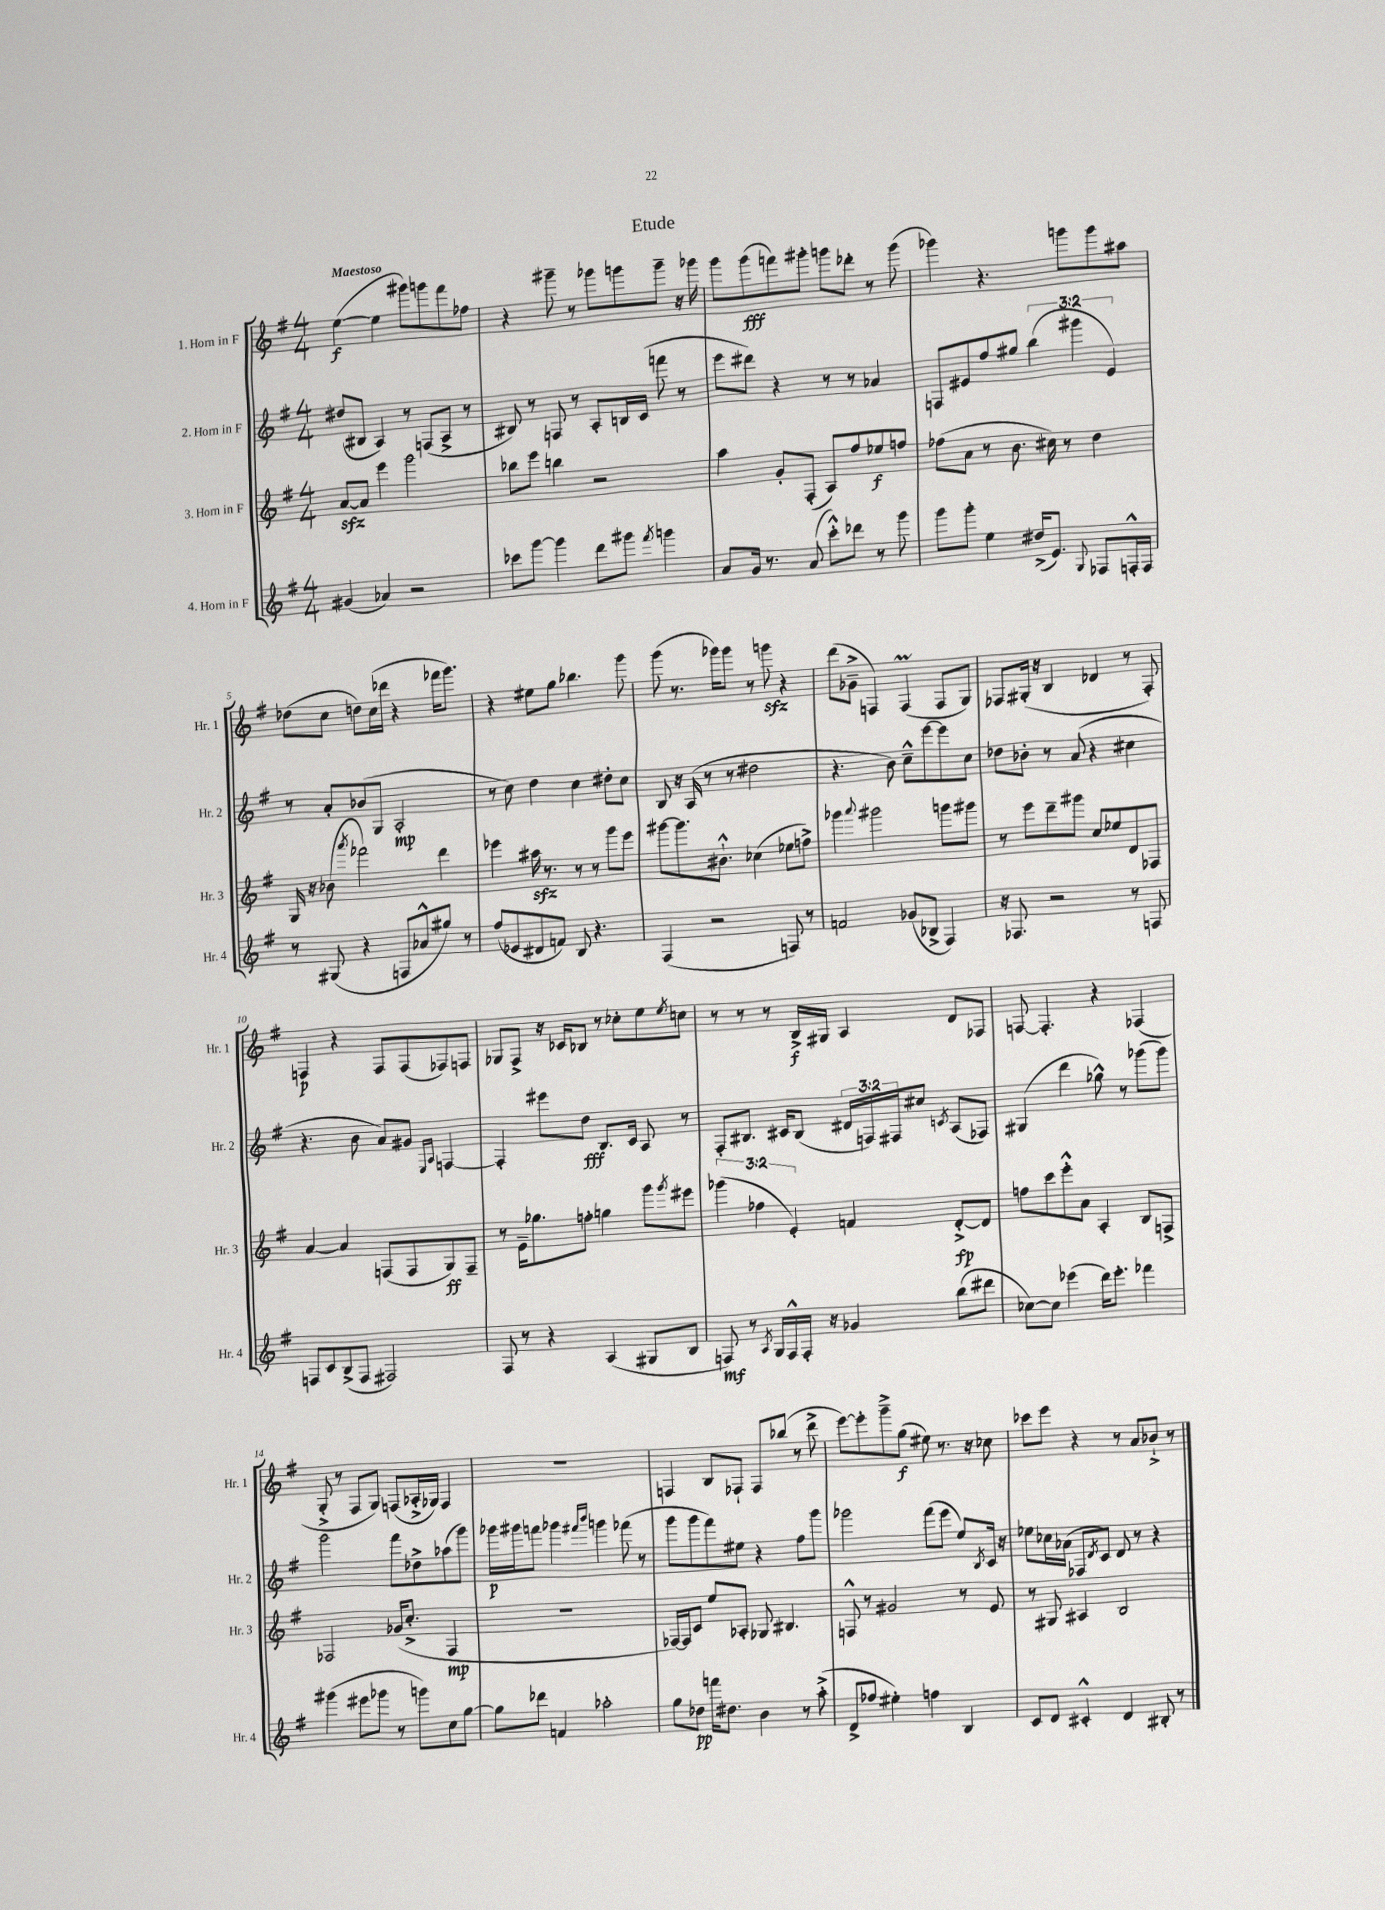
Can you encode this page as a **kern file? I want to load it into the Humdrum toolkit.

**kern	**kern	**kern	**kern
*staff4	*staff3	*staff2	*staff1
*clefG2	*clefG2	*clefG2	*clefG2
*k[f#]	*k[f#]	*k[f#]	*k[f#]
*M4/4	*M4/4	*M4/4	*M4/4
(4g#/	[8a/L	(8dd#/L	([4ee\
.	8a/]J	8B#/J	.
4a-/)	4eee\	4A/)	4ee\]
2r	2ggg\	8r	8ggg#\L)
.	.	(8F/L	8ggg\
.	.	8A^/J	8fff#\
.	.	8r	8ff-\J
=	=	=	=
8ccc-\L	8bb-\L	8B#/)	4r
[8ggg\J	8eee\J	8r	.
4ggg\]	4bb\	8F/	8ggg#~\
.	.	8r	8r
8ddd\L	2r	8A'/L	8ggg-\L
8ggg#\J	.	16B/L	8ggg\
.	.	(16c/JJ	.
8qfff#/	.	.	.
4ggg\	.	8fff\	8ggg~\J
.	.	8r	16r
.	.	.	16ggg-\
=	=	=	=
8a/L	4aa\	8eee\L	8ggg\L
16g/Jk	.	8ddd#\J)	(8ggg\
8.r	.	.	.
.	8g'/L	4r	8fff\)
(8a/	(8F#'/J	.	8ggg#'\J
8ccc'^^\L)	8A/L)	8r	8ggg\L
8ddd-\J	8ff#/	8r	8ddd-'\J
8r	8ee-/	4a-/	8r
8ggg\	8ff/J	.	(8ggg\
=	=	=	=
8ggg\L	(8ff-\L	8F/L	4ggg-\)
8ggg'\J	8a\J	8e#/	.
4ee\	8r	8ff#/	4.r
.	8.b\	8gg#/J	.
(16dd#^/LK	.	(6bb\	.
8.e/J)	16cc#\)	.	.
.	8r	.	8ggg\L
.	.	6ggg#\	.
8qqG/	.	.	.
8F-/L	4dd\	.	8ggg\
.	.	6e#/)	.
16F'^^/L	.	.	8aa#\J
16F/JJ	.	.	.
=	=	=	=
8r	16G/	8r	(8dd-\L
.	16r	.	.
(8G#/	(8b-\	8a'/L	8cc\J
.	8qaaa/	.	.
4r	2fff-\)	(8b-/	8dd\L)
.	.	8G/J	(16cc\L
.	.	.	16ddd-\JJ
8F/L	.	2A'/	4r
8a-^^/	.	.	.
8gg#/J)	4ddd\	.	16fff-\LK
.	.	.	8.ggg\J)
8r	.	.	.
=	=	=	=
(8ff#/L	4eee-\	8r	4r
8e-/	.	8cc\)	.
8d#/	16aa#\	4dd\	8ee#\L
.	8.r	.	.
8f/J)	.	.	8gg\J
8B/	8r	4cc\	4.bb-\
4.r	8r	.	.
.	8ggg\L	8dd#'\L	.
.	8eee-\J	8cc\J	8ggg\
=	=	=	=
(4F#/	[8ggg#\L	8B/	(8ggg\
.	8.ggg#\]	16r	8.r
.	.	(16A/	.
2r	.	8r	.
.	8.b#`^^\J	.	16ggg-\LK)
.	.	8r	8ggg-\J
.	(4cc-\	2dd#\	8r
.	.	.	8ggg\
8F/)	8ee-\L	.	4r
8r	8ff^\J)	.	.
=	=	=	=
2f/	4ggg-\	4.r	(8ddd\L
.	.	.	8g-~^\J
.	8qqaaa/	.	.
.	2ggg#\	.	4F/)
.	.	8b\)	.
(8g-/L	.	8cc~^^\L	(4F/
8B-^/J	.	[8eee\	.
4F#/)	8ggg\L	8eee\]	8F/L
.	8ggg#\J	8cc\J	8G/J)
=	=	=	=
16r	8r	8dd-\L	8F-/L
8.F-/	.	.	.
.	8eee\L	8b-'\J	(16G#'/Jk
.	.	.	16r
2r	8ddd~\	8r	4B/
.	8ggg#\J	(8a/	.
.	8cc/L	4r	4d-/
.	8ee-/	.	.
8r	8d/	4cc#\	8r
8F/	8F-/J	.	8F-'/)
=	=	=	=
8F/L	[4a/	4.r	4F/
8c/	.	.	.
(8B^/	4a/]	.	4r
8F/J	.	8b\	.
2F#/)	(8F/L	8a/L)	8F/L
.	8F/	8g#/J	(8F/
.	.	16qqE/LL	.
.	.	16qqA/JJ	.
.	8G/)	[4F/	8F-/)
.	8F~/J	.	8F/J
=	=	=	=
8F#/	8r	4F'/]	8G-/L
8r	16e~\LK	.	8F#^/J
.	8.gg-\	.	.
4r	.	8eee#\L	16r
.	.	.	16c-/LK
.	8ff'\J	8dd\J	8B-/J
(4A/	4gg\	8.B/L	8r
.	.	.	8cc-'\L
.	.	16c/Jk	.
8G#/L	8ggg\L	8A/	8ee\
.	8qggg/	.	8qee/
8B/J	8eee#\J	8r	8cc\J
=	=	=	=
8F/)	(6ggg-\	8F#'/L	8r
8r	.	8.B#/J	8r
.	6ff-\	.	.
8qA/	.	.	.
16G/LL	.	.	8r
16F^^/	.	16c#/LK	.
.	6e'/)	.	.
16F'/JJ	.	(8B#/J	16B^/LL
16r	.	.	16G#/JJ
4g-/	4f/	24d#/LL	4A/
.	.	24F/)	.
.	.	24F#/J	.
.	.	8cc#/J	.
.	.	8qc/	.
(8bb\L	[8d'^/L	(8A/L	8d/L
8ddd#\J	8d/]J	8F-/J)	8F-/J
=	=	=	=
[8cc-\L)	8ff\L	(4G#/	[8F/
8cc-\]J	8ccc\	.	4.F'/]
(4eee-\	8eee'^^\	4ddd\	.
.	8a\J	.	.
16ddd\LK)	4A'/	8gg-^^\)	4r
8.eee-'\J	.	.	.
.	.	8r	.
4fff-\	8B/L	(8ggg-\L	(4F-/
.	8F^/J	8ggg-\J)	.
=	=	=	=
(4ggg#\	2F-/	2ggg\	8G'^/
.	.	.	8r
8eee#\L	.	.	8F#/L
8ggg-\J	.	.	8G/J)
8r	(16g-/LK	8fff#\L	(8F/L
.	8.cc'^/J	.	.
8ggg\L)	.	8dd-^\	16A-'^/L
.	.	.	16G-/JJ)
8cc\	4F-/	(8aa-\	4F/
[8gg\J	.	8ggg\J)	.
=	=	=	=
8gg\]L	1r	16ggg-\LL	1r
.	.	16ggg#\J	.
8ddd-\J	.	8fff\J	.
4f/	.	4ggg-\	.
.	.	16qqfff#/LL	.
.	.	16qqbbb/JJ	.
2aa-'\	.	4ggg\	.
.	.	(8fff-\	.
.	.	8r	.
=	=	=	=
8gg\L	[16F-/LL)	8ggg\L	4F/
.	16F-/]J	.	.
8dd-\J	8c/J	8ggg\	.
16fff\LK	8ee/L	8fff#\)	8B/L
8.dd#\J	.	.	.
.	8A-'/J	8ee#\J	8F-`/J
4b\	8G-/	4r	8F-/L
.	4.B#/	.	(8bb-/J
8r	.	8ff#\L	8r
(8aa'^\	.	8ggg\J	8ddd^\
=	=	=	=
8d^/L	8F^^/	2ggg-\	[8eee\L)
8ff-/J	8r	.	8eee'\]
4ee#'\)	2g#/	.	8ggg~^\
.	.	.	(8gg\J
4ff\	.	(8fff#\L	8ee#\)
.	.	8eee\J	8.r
4B/	8r	8ee/L)	.
.	.	.	16r
.	.	8qB/	.
.	8e/	16c/Jk	8cc-\
.	.	16r	.
=	=	=	=
8c/L	8r	8ee-\L	8ccc-\L
8d/J	8G#/	16cc-\L	8eee\J
.	.	(16a-\JJ	.
4c#'^^/	4A#/	8F-/L	4r
.	.	8qd/	.
.	.	8c/J)	.
4d/	2B/	8d/	8r
.	.	8r	8a/L
8B#'/	.	4r	8b-`^/J
8r	.	.	8r
==	==	==	==
*-	*-	*-	*-
